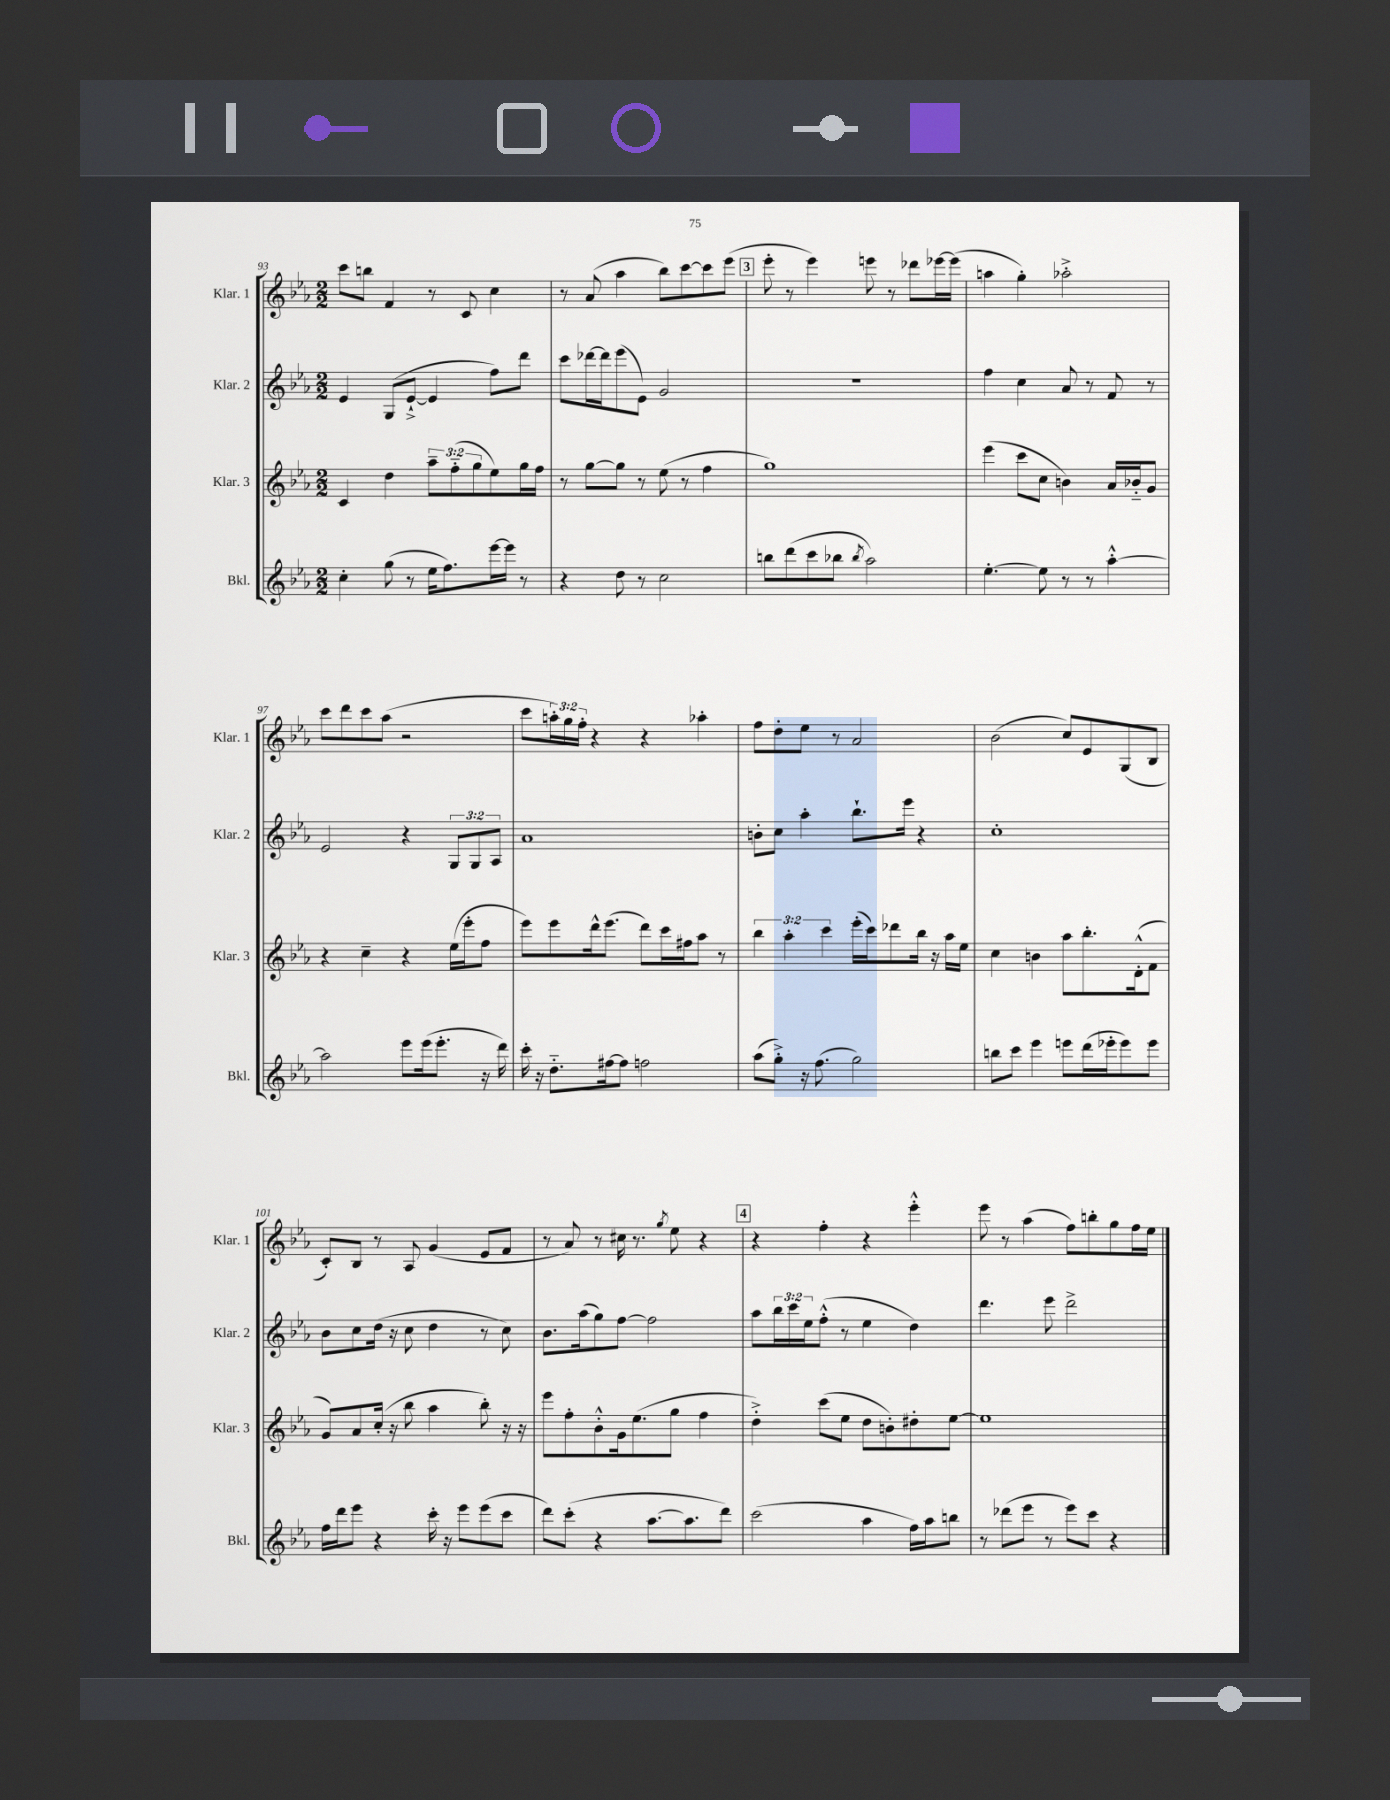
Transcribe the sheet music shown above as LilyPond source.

<<
\new StaffGroup <<
\new Staff = "s0" \with { instrumentName = "Klar. 1" shortInstrumentName = "Klar. 1" } {
    \clef treble \key ees \major \numericTimeSignature \time 2/2 \override Staff.TupletNumber.text = #tuplet-number::calc-fraction-text
    c'''8 b''8 f'4 r8 c'8 c''4 |
    r8 aes'8( aes''4 bes''8) c'''8~ c'''8 ees'''8( |
    \mark \markup { \box "3" } ees'''8-. r8 ees'''4) e'''8 r8 des'''8 ees'''16~ ees'''16( |
    a''4 g''4-.) aes''2-.-> |
    c'''8 d'''8 c'''8 aes''8( r2 |
    c'''8 \tuplet 3/2 { a''16-.) g''16 f''16-. } r4 r4 aes''4-. |
    f''8 d''8-. ees''8 r8 aes'2 |
    bes'2( c''8) ees'8 g8( bes8 |
    c'8-.) bes8 r8 aes8 g'4( ees'8 f'8 |
    r8 aes'8) r8 cis''16 r8. \acciaccatura { g''8 } ees''8 r4 |
    \mark \markup { \box "4" } r4 f''4-. r4 ees'''4-.-^ |
    ees'''8 r8 aes''4( f''8) b''8-. g''8 f''16 ees''16 \bar "|." |
}
\new Staff = "s1" \with { instrumentName = "Klar. 2" shortInstrumentName = "Klar. 2" } {
    \clef treble \key ees \major \numericTimeSignature \time 2/2 \override Staff.TupletNumber.text = #tuplet-number::calc-fraction-text
    ees'4 g8( ees'8~-!-> ees'4 f''8) d'''8 |
    c'''8 des'''16~ des'''16 ees'''8( ees'8) g'2 |
    \mark \markup { \box "3" } r1 |
    f''4 c''4 aes'8 r8 f'8 r8 |
    ees'2 r4 \tuplet 3/2 { g8 g8 aes8 } |
    aes'1 |
    b'8-. c''8 aes''4-. bes''8.-! ees'''16 r4 |
    c''1-. |
    bes'8 c''8 d''16( r16 c''8 d''4 r8 c''8) |
    bes'8. aes''16( g''8) f''8~ f''2 |
    \mark \markup { \box "4" } aes''8 \tuplet 3/2 { bes''16 c'''16 ees''16 } f''8-.-^( r8 ees''4 d''4) |
    d'''4. ees'''8 d'''2-> \bar "|." |
}
\new Staff = "s2" \with { instrumentName = "Klar. 3" shortInstrumentName = "Klar. 3" } {
    \clef treble \key ees \major \numericTimeSignature \time 2/2 \override Staff.TupletNumber.text = #tuplet-number::calc-fraction-text
    c'4 d''4 \tuplet 3/2 { aes''8-- f''8-_( g''8 } ees''8) g''16 f''16 |
    r8 g''8~ g''8 r8 ees''8( r8 f''4 |
    \mark \markup { \box "3" } g''1) |
    ees'''4( c'''8 c''8 b'4) aes'16 bes'16-_ g'8 |
    r4 c''4-- r4 ees''16( ees'''16-. f''8 |
    ees'''8) ees'''8 d'''16-^ ees'''8.( d'''8) c'''16 fis''16 aes''8 r8 |
    \tuplet 3/2 { bes''4 aes''4-. c'''4 } ees'''16-.( c'''16) des'''8 bes''16 r16 aes''16 ees''16 |
    c''4 b'4 aes''8 bes''8.-. d'16-.-^( f'8 |
    g'8) aes'8 c''16-.( r16 bes''8 aes''4 bes''8-.) r16 r16 |
    ees'''8 f''8-. bes'8-.-^ g'16 ees''8.( g''8 f''4 |
    \mark \markup { \box "4" } d''4-.->) c'''8( ees''8 d''8 b'8-.) dis''8-. ees''8~ |
    ees''1 \bar "|." |
}
\new Staff = "s3" \with { instrumentName = "Bkl." shortInstrumentName = "Bkl." } {
    \clef treble \key ees \major \numericTimeSignature \time 2/2
    c''4-. g''8( r8 ees''16 f''8.) ees'''16~ ees'''16 r8 |
    r4 d''8 r8 c''2 |
    \mark \markup { \box "3" } b''8 d'''8( c'''8 bes''8 \acciaccatura { bes''8 } aes''2) |
    ees''4.~-. ees''8 r8 r8 aes''4~-.-^ |
    aes''2 ees'''8 ees'''16( ees'''8.-. r16 d'''16) |
    c'''16-. r16 d''8.-_ fis''16~ fis''8 f''2 |
    aes''8( g''8-.->) r16 f''8.( g''2) |
    b''8 c'''8 ees'''4 e'''8 d'''16( ees'''16-. ees'''8) ees'''8 |
    f''16 d'''16 ees'''8 r4 c'''16-. r16 ees'''8 ees'''8( c'''8 |
    d'''8) c'''8-.( r4 aes''8.~ aes''8. d'''8) |
    \mark \markup { \box "4" } c'''2( aes''4 f''16) aes''16 b''8 |
    r8 des'''8( ees'''8 r8 ees'''8) c'''8 r4 \bar "|." |
}
>>
>>
\layout { \context { \Score currentBarNumber = #93 } }
